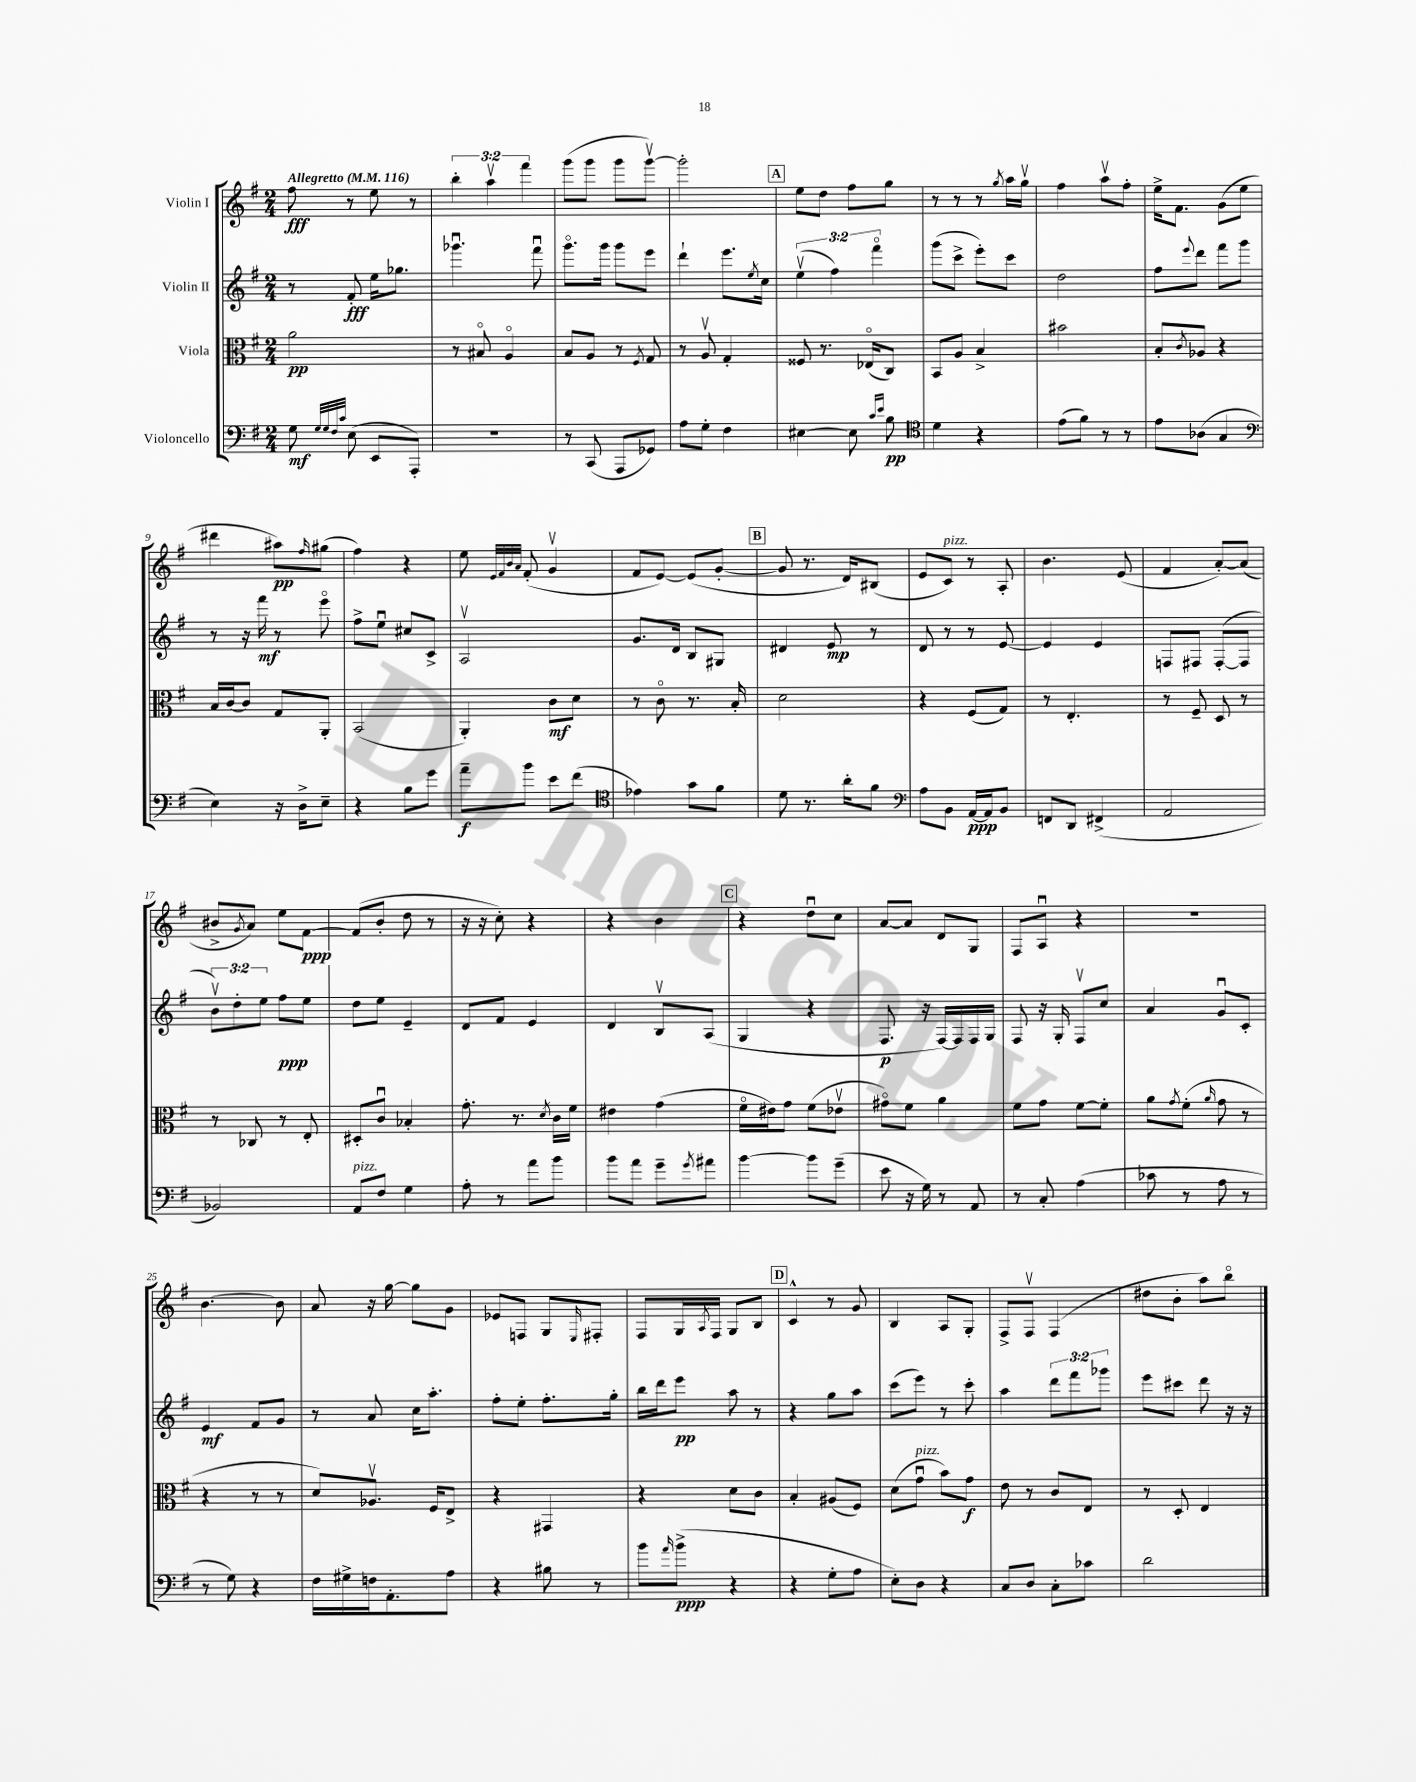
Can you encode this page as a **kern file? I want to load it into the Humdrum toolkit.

**kern	**dynam	**kern	**dynam	**kern	**dynam	**kern	**dynam
*part4	*part4	*part3	*part3	*part2	*part2	*part1	*part1
*staff4	*staff4	*staff3	*staff3	*staff2	*staff2	*staff1	*staff1
*I"Violoncello	*	*I"Viola	*	*I"Violin II	*	*I"Violin I	*
*clefF4	*	*clefC3	*	*clefG2	*	*clefG2	*
*k[f#]	*	*k[f#]	*	*k[f#]	*	*k[f#]	*
*M2/4	*	*M2/4	*	*M2/4	*	*M2/4	*
*MM116	*	*MM116	*	*MM116	*	*MM116	*
=1	=1	=1	=1	=1	=1	=1	=1
!	!	!	!	!	!	!LO:TX:a:B:t=Allegretto	!
8G\	mf	2a\	pp	8r	.	8ff#\	fff
32qqG/LLL	.	.	.	.	.	.	.
32qqG/	.	.	.	.	.	.	.
32qqF#/	.	.	.	.	.	.	.
32qqc/JJJ	.	.	.	.	.	.	.
(8E\	.	.	.	8f#'/	fff	8r	.
8EE/L	.	.	.	16ee\KL	.	8ee\	.
.	.	.	.	8.gg-X\J	.	.	.
8AAA'/J)	.	.	.	.	.	8r	.
=2	=2	=2	=2	=2	=2	=2	=2
2r	.	8r	.	4.ggg-Xu\	.	6bb'\	.
.	.	8B#X/	.	.	.	.	.
.	.	.	.	.	.	6aav\	.
.	.	4A/	.	.	.	.	.
.	.	.	.	.	.	6fff#\	.
.	.	.	.	8fff#u\	.	.	.
=3	=3	=3	=3	=3	=3	=3	=3
8r	.	8B/L	.	8.ggg\L	.	(8ggg\L	.
(8CC/	.	8A/J	.	.	.	8ggg\J	.
.	.	.	.	16ggg\Jk	.	.	.
8AAA/L	.	8r	.	8ggg\L	.	8ggg\L	.
.	.	8qF#/	.	.	.	.	.
8GG-X/J)	.	8G/	.	8eee\J	.	[8gggv\J)	.
=4	=4	=4	=4	=4	=4	=4	=4
8A\L	.	8r	.	4ddd`\	.	2ggg'\]	.
8G'\J	.	8Av/	.	.	.	.	.
4F#\	.	4G'/	.	8.eee\L	.	.	.
.	.	.	.	8qee/	.	.	.
.	.	.	.	16cc\Jk	.	.	.
!!LO:REH:place=s1:t=A
=5	=5	=5	=5	=5	=5	=5	=5
[4E#X\	.	8F##X/	.	(6eev\	.	8ee\L	.
.	.	8.r	.	.	.	8dd\J	.
.	.	.	.	6ff#\)	.	.	.
8E#\]	.	.	.	.	.	8ff#\L	.
.	.	(16E-X/KL	.	.	.	.	.
.	.	.	.	6fff#\	.	.	.
16qqc/LL	.	.	.	.	.	.	.
16qqe/JJ	.	.	.	.	.	.	.
8B\	pp	8C/J)	.	.	.	8gg\J	.
=6	=6	=6	=6	=6	=6	=6	=6
*clefC4	*	*	*	*	*	*	*
4d\	.	8BB/L	.	(8ggg\L	.	8r	.
.	.	8A/J	.	8ccc^\J	.	8r	.
4r	.	4B^/	.	8eee'\L)	.	8r	.
.	.	.	.	.	.	8qgg/	.
.	.	.	.	8ccc\J	.	16aa\LL	.
.	.	.	.	.	.	16ggv\JJ	.
=7	=7	=7	=7	=7	=7	=7	=7
(8e\L	.	2b#X\	.	2dd\	.	4ff#\	.
8f#\J)	.	.	.	.	.	.	.
8r	.	.	.	.	.	8aav\L	.
8r	.	.	.	.	.	8ff#'\J	.
=8	=8	=8	=8	=8	=8	=8	=8
8e\L	.	8B'/L	.	8ff#\L	.	16ee^\KL	.
.	.	.	.	.	.	8.f#\J	.
.	.	8qc/	.	8qqeee/	.	.	.
(8A-X\J	.	8A-X/J	.	8ddd\J	.	.	.
4G/	.	4r	.	8fff#\L	.	(8g\L	.
.	.	.	.	8ggg\J	.	8ee\J	.
!!LO:LB:g=z
=9	=9	=9	=9	=9	=9	=9	=9
*clefF4	*	*	*	*	*	*	*
4E\)	.	16B/LL	.	8r	.	4ddd#X\	.
.	.	[16c/J	.	.	.	.	.
.	.	8c/J]	.	16r	.	.	.
.	.	.	.	16fff#\	mf	.	.
16r	.	8G/L	.	8r	.	8aa#X\L)	pp
16D^\KL	.	.	.	.	.	.	.
.	.	.	.	.	.	16qqff#/	.
8E~\J	.	8AA'/J	.	8eee\	.	(8gg#X\J	.
=10	=10	=10	=10	=10	=10	=10	=10
4r	.	(2BB/	.	8ff#^\L	.	4ff#\)	.
.	.	.	.	8eeu\J	.	.	.
8B\L	.	.	.	8cc#X/L	.	4r	.
8g\J	.	.	.	8c^/J	.	.	.
=11	=11	=11	=11	=11	=11	=11	=11
8a~\L	f	4AA'/)	.	2Av/	.	8ee\	.
.	.	.	.	.	.	32qqe/LLL	.
.	.	.	.	.	.	32qqf#/	.
.	.	.	.	.	.	32qqb/	.
.	.	.	.	.	.	32qqa/JJJ	.
8b\J	.	.	.	.	.	(8f#'/	.
8e\L	.	8c\L	mf	.	.	4gv/	.
(8f#\J	.	8d\J	.	.	.	.	.
=12	=12	=12	=12	=12	=12	=12	=12
*clefC4	*	*	*	*	*	*	*
4e-X\)	.	8r	.	8.g/L	.	8f#/L	.
.	.	8c\	.	.	.	[8e/J)	.
.	.	.	.	16d/Jk	.	.	.
8g\L	.	8.r	.	8B/L	.	(8e/L]	.
8f#\J	.	.	.	8G#X/J	.	[8g'/J	.
.	.	16B'/	.	.	.	.	.
!!LO:REH:place=s1:t=B
=13	=13	=13	=13	=13	=13	=13	=13
8d\	.	2d\	.	4d#X/	.	8g/]	.
8.r	.	.	.	.	.	8.r	.
.	.	.	.	8e/	mp	.	.
16a'\KL	.	.	.	.	.	16d/KL)	.
8f#\J	.	.	.	8r	.	(8B#X/J	.
=14	=14	=14	=14	=14	=14	=14	=14
*clefF4	*	*	*	*	*	*	*
8A\L	.	4r	.	8d/	.	8e/L	.
!	!	!	!	!	!	!LO:TX:a:i:t=pizz.	!
8BB\J	.	.	.	8r	.	8c/J)	.
[16AA/LL	ppp	(8F#/L	.	8r	.	8r	.
16AA/J]	.	.	.	.	.	.	.
8BB/J	.	8G/J)	.	[8e/	.	8A'/	.
=15	=15	=15	=15	=15	=15	=15	=15
8FFn/L	.	8r	.	4e/]	.	4.b\	.
8DD/J	.	4.E'/	.	.	.	.	.
(4FF#X^/	.	.	.	4e/	.	.	.
.	.	.	.	.	.	(8e/	.
=16	=16	=16	=16	=16	=16	=16	=16
2AA/	.	8r	.	8Fn/L	.	4f#/	.
.	.	8F#~/	.	8F#X/J	.	.	.
.	.	8D/	.	([8F#'/L	.	[8a'/L)	.
.	.	8r	.	8F#/J]	.	(8a/J]	.
!!LO:LB:g=z
=17	=17	=17	=17	=17	=17	=17	=17
2BB-X/)	.	8r	.	12bv\L)	.	8b#X^/L	.
.	.	.	.	12dd'\	.	.	.
.	.	.	.	.	.	8qg/	.
.	.	8C-X/	.	.	.	8a/J)	.
.	.	.	.	12ee\J	.	.	.
.	.	8r	.	8ff#\L	ppp	8ee\L	.
.	.	8E'/	.	8ee\J	.	[8f#\J	ppp
=18	=18	=18	=18	=18	=18	=18	=18
!LO:TX:a:i:t=pizz.	!	!	!	!	!	!	!
8AA/L	.	8D#X'/L	.	8dd\L	.	(8f#/L]	.
8F#/J	.	8cu/J	.	8ee\J	.	8b'/J	.
4G\	.	4B-X'/	.	4e~/	.	8dd\	.
.	.	.	.	.	.	8r	.
=19	=19	=19	=19	=19	=19	=19	=19
8A'\	.	8.g'\	.	8d/L	.	16r	.
.	.	.	.	.	.	16r	.
8r	.	.	.	8f#/J	.	8cc'\)	.
.	.	8.r	.	.	.	.	.
8a\L	.	.	.	4e/	.	4r	.
.	.	8qd/	.	.	.	.	.
8b\J	.	16c\LL	.	.	.	.	.
.	.	16f#\JJ	.	.	.	.	.
=20	=20	=20	=20	=20	=20	=20	=20
8b\L	.	4e#X\	.	4d/	.	4r	.
8a\J	.	.	.	.	.	.	.
8g~\L	.	(4g\	.	8Bv/L	.	4b\	.
8qg/	.	.	.	.	.	.	.
8a#X\J	.	.	.	(8A/J	.	.	.
!!LO:REH:place=s1:t=C
=21	=21	=21	=21	=21	=21	=21	=21
[4b\	.	16f#\LL	.	4G/	.	4r	.
.	.	16e#X\J)	.	.	.	.	.
.	.	8g\J	.	.	.	.	.
8b\L]	.	(8f#\L	.	4r	.	8ddu\L	.
(8g~\J	.	8e-Xv\J	.	.	.	8cc\J	.
=22	=22	=22	=22	=22	=22	=22	=22
8e\	.	8g#X\L)	.	8.F#/	p	[8a/L	.
16r	.	8f#\J	.	.	.	8a/J]	.
16G\)	.	.	.	16r	.	.	.
8r	.	4a\	.	[16F#/LL)	.	8d/L	.
.	.	.	.	16F#/]	.	.	.
8AA/	.	.	.	16F#/	.	8G/J	.
.	.	.	.	16G/JJ	.	.	.
=23	=23	=23	=23	=23	=23	=23	=23
8r	.	8f#\L	.	8F#/	.	8F#/L	.
8C'/	.	8g\J	.	16r	.	8Au/J	.
.	.	.	.	16G'/	.	.	.
(4A\	.	[8f#\L	.	8F#v/L	.	4r	.
.	.	8f#'\J]	.	8cc/J	.	.	.
=24	=24	=24	=24	=24	=24	=24	=24
8c-X\	.	8a\L	.	4a/	.	2r	.
.	.	8qg/	.	.	.	.	.
8r	.	(8f#'\J	.	.	.	.	.
.	.	16qqa/	.	.	.	.	.
8A\	.	8g\	.	8gu/L	.	.	.
8r	.	8r	.	8c'/J	.	.	.
!!LO:LB:g=z
=25	=25	=25	=25	=25	=25	=25	=25
8r	.	4r	.	4e/	mf	[4.b\	.
8G\)	.	.	.	.	.	.	.
4r	.	8r	.	8f#/L	.	.	.
.	.	8r	.	8g/J	.	8b\]	.
=26	=26	=26	=26	=26	=26	=26	=26
16F#\LL	.	8d/L)	.	8r	.	8a/	.
16G#X^\	.	.	.	.	.	.	.
16Fn\J	.	8.A-Xv/J	.	8a/	.	16r	.
8.AA'\	.	.	.	.	.	[16gg\	.
.	.	.	.	16cc\KL	.	8gg\L]	.
.	.	16F#/KL	.	8.aa'\J	.	.	.
8A\J	.	8E^/J	.	.	.	8g\J	.
=27	=27	=27	=27	=27	=27	=27	=27
4r	.	4r	.	8ff#'\L	.	8e-X/L	.
.	.	.	.	8ee'\J	.	8Fn/J	.
8B#X\	.	4GG#X/	.	8.ff#'\L	.	8G/L	.
.	.	.	.	.	.	16qqE/	.
8r	.	.	.	.	.	8F#X'/J	.
.	.	.	.	16gg'\Jk	.	.	.
=28	=28	=28	=28	=28	=28	=28	=28
8b\L	.	4r	.	16bb\LL	.	8F#/L	.
.	.	.	.	16ddd\J	.	.	.
16qqa/	.	.	.	.	.	.	.
(8b^\J	ppp	.	.	8eee\J	pp	16G/L	.
.	.	.	.	.	.	8qA/	.
.	.	.	.	.	.	16F#/JJ	.
4r	.	8d\L	.	8aa\	.	8G/L	.
.	.	8c\J	.	8r	.	8B/J	.
!!LO:REH:place=s1:t=D
=29	=29	=29	=29	=29	=29	=29	=29
4r	.	4B'/	.	4r	.	4c^^/	.
8G'\L	.	(8A#X/L	.	8gg\L	.	8r	.
8A\J	.	8F#/J)	.	8aa\J	.	8g/	.
=30	=30	=30	=30	=30	=30	=30	=30
8E'\L)	.	(8d\L	.	(8ccc\L	.	4B/	.
!	!	!LO:TX:a:i:t=pizz.	!	!	!	!	!
8D\J	.	8gu\J	.	8eee\J)	.	.	.
4r	.	8b\L)	.	8r	.	8A/L	.
.	.	8g\J	f	8ccc'\	.	8G'/J	.
=31	=31	=31	=31	=31	=31	=31	=31
8C/L	.	8e\	.	4aa\	.	8F#^/L	.
8D/J	.	8r	.	.	.	8F#v/J	.
8C'\L	.	8c/L	.	12ddd\L	.	(4F#/	.
.	.	.	.	12fff#\	.	.	.
8c-X\J	.	8E/J	.	.	.	.	.
.	.	.	.	12ggg-X\J	.	.	.
=32	=32	=32	=32	=32	=32	=32	=32
2d\	.	8r	.	8eee\L	.	8dd#X\L	.
.	.	8D'/	.	8ccc#X\J	.	8b'\J	.
.	.	4E/	.	8ddd\	.	8aa\L)	.
.	.	.	.	16r	.	8bb\J	.
.	.	.	.	16r	.	.	.
==	==	==	==	==	==	==	==
*-	*-	*-	*-	*-	*-	*-	*-
